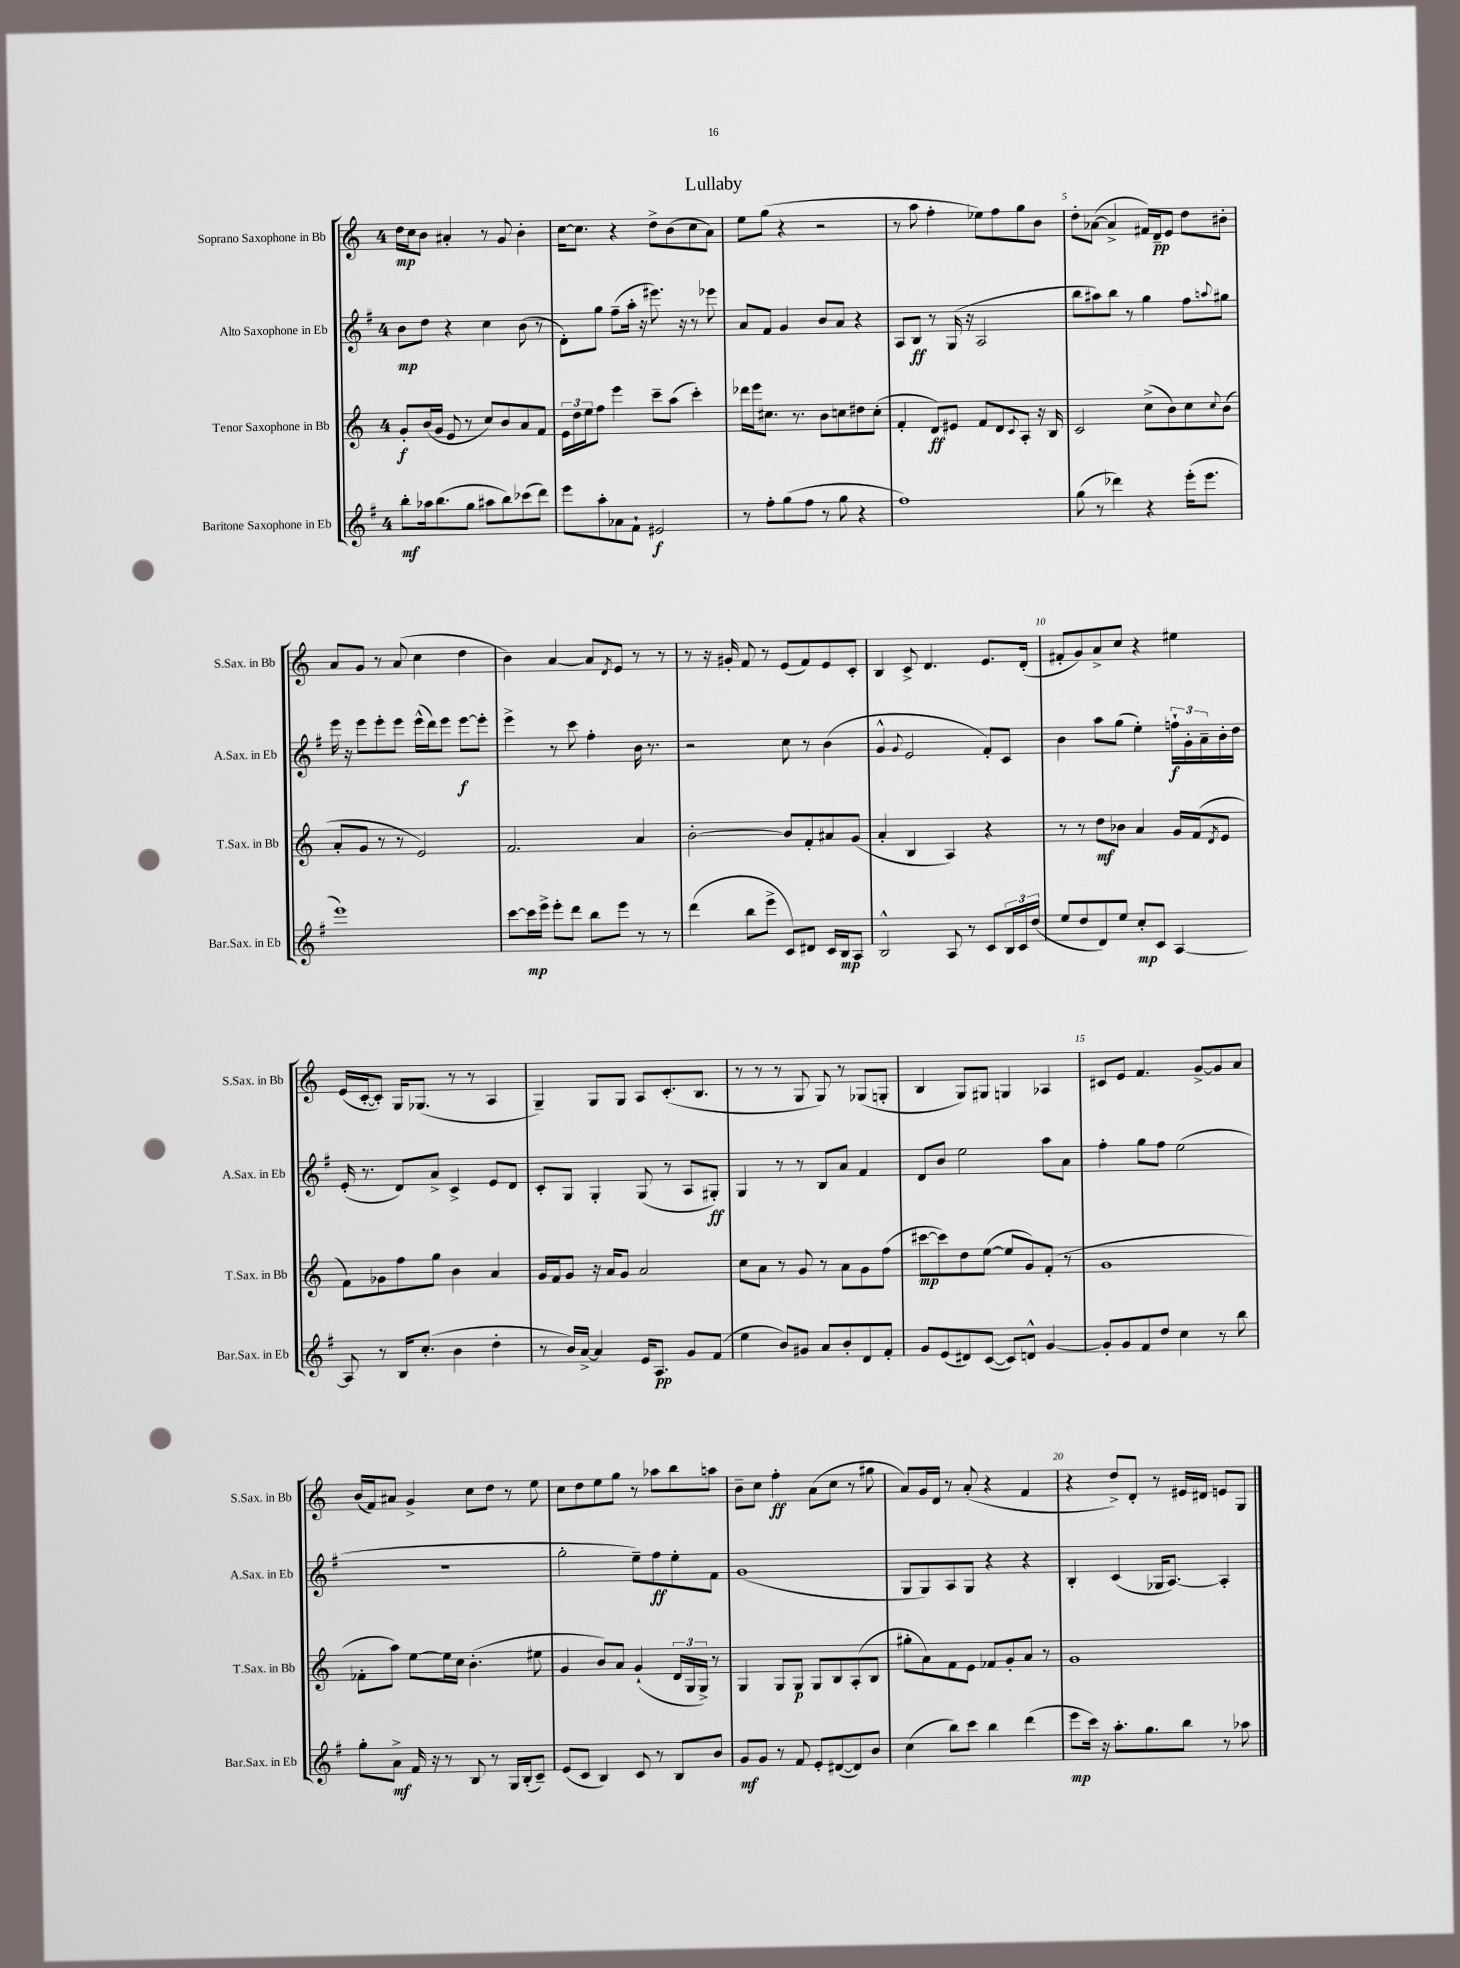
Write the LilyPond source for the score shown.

\header { title = "Lullaby" }
<<
\new StaffGroup <<
\new Staff = "s0" \with { instrumentName = "Soprano Saxophone in Bb" shortInstrumentName = "S.Sax. in Bb" } {
    \clef treble \key c \major \once \override Staff.TimeSignature.style = #'single-digit \time 4/4
    d''16\mp c''16 b'8 ais'4-. r8 g'8 b'4-. |
    c''16~ c''8. r4 d''8-> b'8( c''8 a'8) |
    e''8 g''8( r4 r2 |
    r8 a''8 f''4-. ees''8) f''8 g''8 b'8 |
    d''8-. aes'8~( aes'4-> fis'16) d'16--\pp e'8 d''8 bis'8-. |
    a'8 g'8 r8 a'8( c''4 d''4 |
    b'4) a'4~ a'8 \acciaccatura { d'8 } e'8 r8 r8 |
    r8 r16 gis'16-. f'8 r8 e'8( f'8) e'8 c'8-. |
    b4 c'8-> d'4. e'8. d'16-.( |
    fis'8-. g'8) a'8-> c''8 r4 eis''4 |
    e'16( c'16~-. c'8-.) g16 ges8.( r8 r8 a4 |
    g4--) g8 g8 a8 c'8.-.( b8. |
    r8 r8 r8 g8 g8) r8 ges8( g8-. |
    b4 g8) gis8 g4 aes4 |
    cis'8 e'8 f'4. g'8~-> g'8 a'8 |
    b'16( f'16) ais'8 g'4-> c''8 d''8 r8 e''8 |
    c''8 d''8 e''8 g''8 r8 aes''8 b''8 a''8 |
    b'8-- c''8 f''4-.\ff a'8( c''8 r8 gis''8 |
    a'8) g'16 d'16 r8 a'8-.( r4 f'4 |
    r4 d''8->) d'8-. r8 eis'16 dis'16 e'8 g8 \bar "|." |
}
\new Staff = "s1" \with { instrumentName = "Alto Saxophone in Eb" shortInstrumentName = "A.Sax. in Eb" } {
    \clef treble \key g \major \once \override Staff.TimeSignature.style = #'single-digit \time 4/4
    b'8\mp d''8 r4 c''4 b'8( r8 |
    d'8-.) g''8 fis''8--( a''16-. r16 eis'''8.) r16 r8 ees'''8 |
    a'8 fis'8 g'4 b'8 a'8 r4 |
    a8 b8\ff r8 g16( r16 a2 |
    b''8 ais''8) b''8 r8 g''4 fis''8 \appoggiatura { a''8 } gis''8 |
    e'''16 r16 e'''8 e'''8-. e'''8 e'''16-^( d'''16) e'''8 e'''8~\f e'''8-. |
    e'''4-> r8 c'''8 fis''4-. b'16 r8. |
    r2 c''8 r8 b'4( |
    g'4-^ \appoggiatura { g'8 } e'2 fis'8-.) c'8 |
    b'4 a''8 g''8( e''4-.) \tuplet 3/2 { f''16-!\f g'16-. a'16-- } b'16-. d''16 |
    e'16-.( r8. d'8) a'8-> c'4-> e'8 d'8 |
    c'8-. g8 g4-. g8( r8 a8 gis8-.\ff) |
    g4 r8 r8 b8 a'8 fis'4 |
    d'8 b'8 e''2 a''8 a'8 |
    fis''4-. g''8 fis''8 e''2( |
    R1 |
    g''2-. e''8--) fis''8\ff e''8-. fis'8 |
    g'1( |
    g8 g8) a8 g8 r4 r4 |
    b4-. c'4( ges16 a8.~) a4-. \bar "|." |
}
\new Staff = "s2" \with { instrumentName = "Tenor Saxophone in Bb" shortInstrumentName = "T.Sax. in Bb" } {
    \clef treble \key c \major \once \override Staff.TimeSignature.style = #'single-digit \time 4/4
    g'8-.\f b'16( g'16 e'8 r8 c''8) b'8 a'8 f'8 |
    \tuplet 3/2 { e'16 d''16 e''16 } f''8 e'''4 c'''8-- a''8( c'''4-.) |
    des'''16 e'''16 cis''8. r8. b'8 c''8 dis''8 c''8-.( |
    f'4-. d'8\ff) eis'8 f'8 d'8 \appoggiatura { c'8 } a8-. r16 b16 |
    c'2 c''8->( b'8) c''8 \appoggiatura { c''8 } b'8( |
    a'8-. g'8 r8 r8 e'2) |
    f'2. a'4 |
    b'2~-. b'8 f'8-. ais'8 g'8( |
    a'4-. b4 a4) r4 |
    r8 r8 d''8\mf bes'8 a'4 g'16 f'16( \acciaccatura { d'8 } e'8 |
    f'8) ges'8 f''8 g''8 b'4 a'4 |
    g'16 f'16 g'8 r16 a'16 g'8 a'2 |
    c''8 a'8 r8 g'8 r8 a'8 g'8 f''8( |
    cis'''8~\mp cis'''8) d''8 e''8~( e''8 g'8) f'8-.( r8 |
    g'1 |
    fes'8-. a''8) e''8~ e''16 c''16 b'4.-.( eis''8 |
    g'4 b'8) a'8 g'4-!( \tuplet 3/2 { d'16 g16 g16->) } r8 |
    g4 g8 g8\p g8 b8 a8-.( b8 |
    gis''8-. a'8) f'8 e'8 fes'8 g'8-. a'8 r8 |
    g'1 \bar "|." |
}
\new Staff = "s3" \with { instrumentName = "Baritone Saxophone in Eb" shortInstrumentName = "Bar.Sax. in Eb" } {
    \clef treble \key g \major \once \override Staff.TimeSignature.style = #'single-digit \time 4/4
    b''8-.\mf aes''16 b''8.( g''8 ais''8 b''8) ces'''8( d'''8) |
    e'''8 a''8-. aes'8 fis'8-! eis'2\f |
    r8 fis''8-. g''8( fis''8 r8 g''8 r4 |
    fis''1) |
    g''8( r8 des'''4) r4 e'''16-.( e'''8. |
    e'''1) |
    c'''8~ c'''16\mp e'''16-> e'''8-. d'''8 b''8 e'''8 r8 r8 |
    d'''4( b''8 e'''8-> c'8) dis'8 c'16 b16\mp a8 |
    b2-^ a8 r8 c'8 \tuplet 3/2 { b16 c'16 d''16( } |
    e''8 d''8 d'8) e''8 c''8-.\mp c'8 a4~ |
    a8 r8 b16 c''8.-.( b'4 d''4-. |
    r8 b'16) a'16~-> a'4 e'16 a8.\pp g'8 fis'8( |
    e''4 b'8) gis'8 a'8 b'8-. d'8 fis'8-. |
    g'8 e'8( dis'8) c'8~( c'8) d'8-^ g'4~ |
    g'8-. g'8 fis'8 d''8 c''4 r8 b''8 |
    g''8-. a'8->\mf fis'16 r16 r8 b8 r8 g16 b16-.( c'8--) |
    e'8( c'8 b4) c'8 r8 b8 b'8 |
    g'8\mf g'8 r8 fis'8 e'8-. dis'8~( dis'8) b'8 |
    c''4( b''8) c'''8 b''4 d'''4( |
    e'''8\mp c'''16) r16 a''8.-. g''8. b''8 r8 aes''8 \bar "|." |
}
>>
>>
\layout { \context { \Score \override BarNumber.break-visibility = ##(#f #t #t) barNumberVisibility = #(every-nth-bar-number-visible 5) } }
